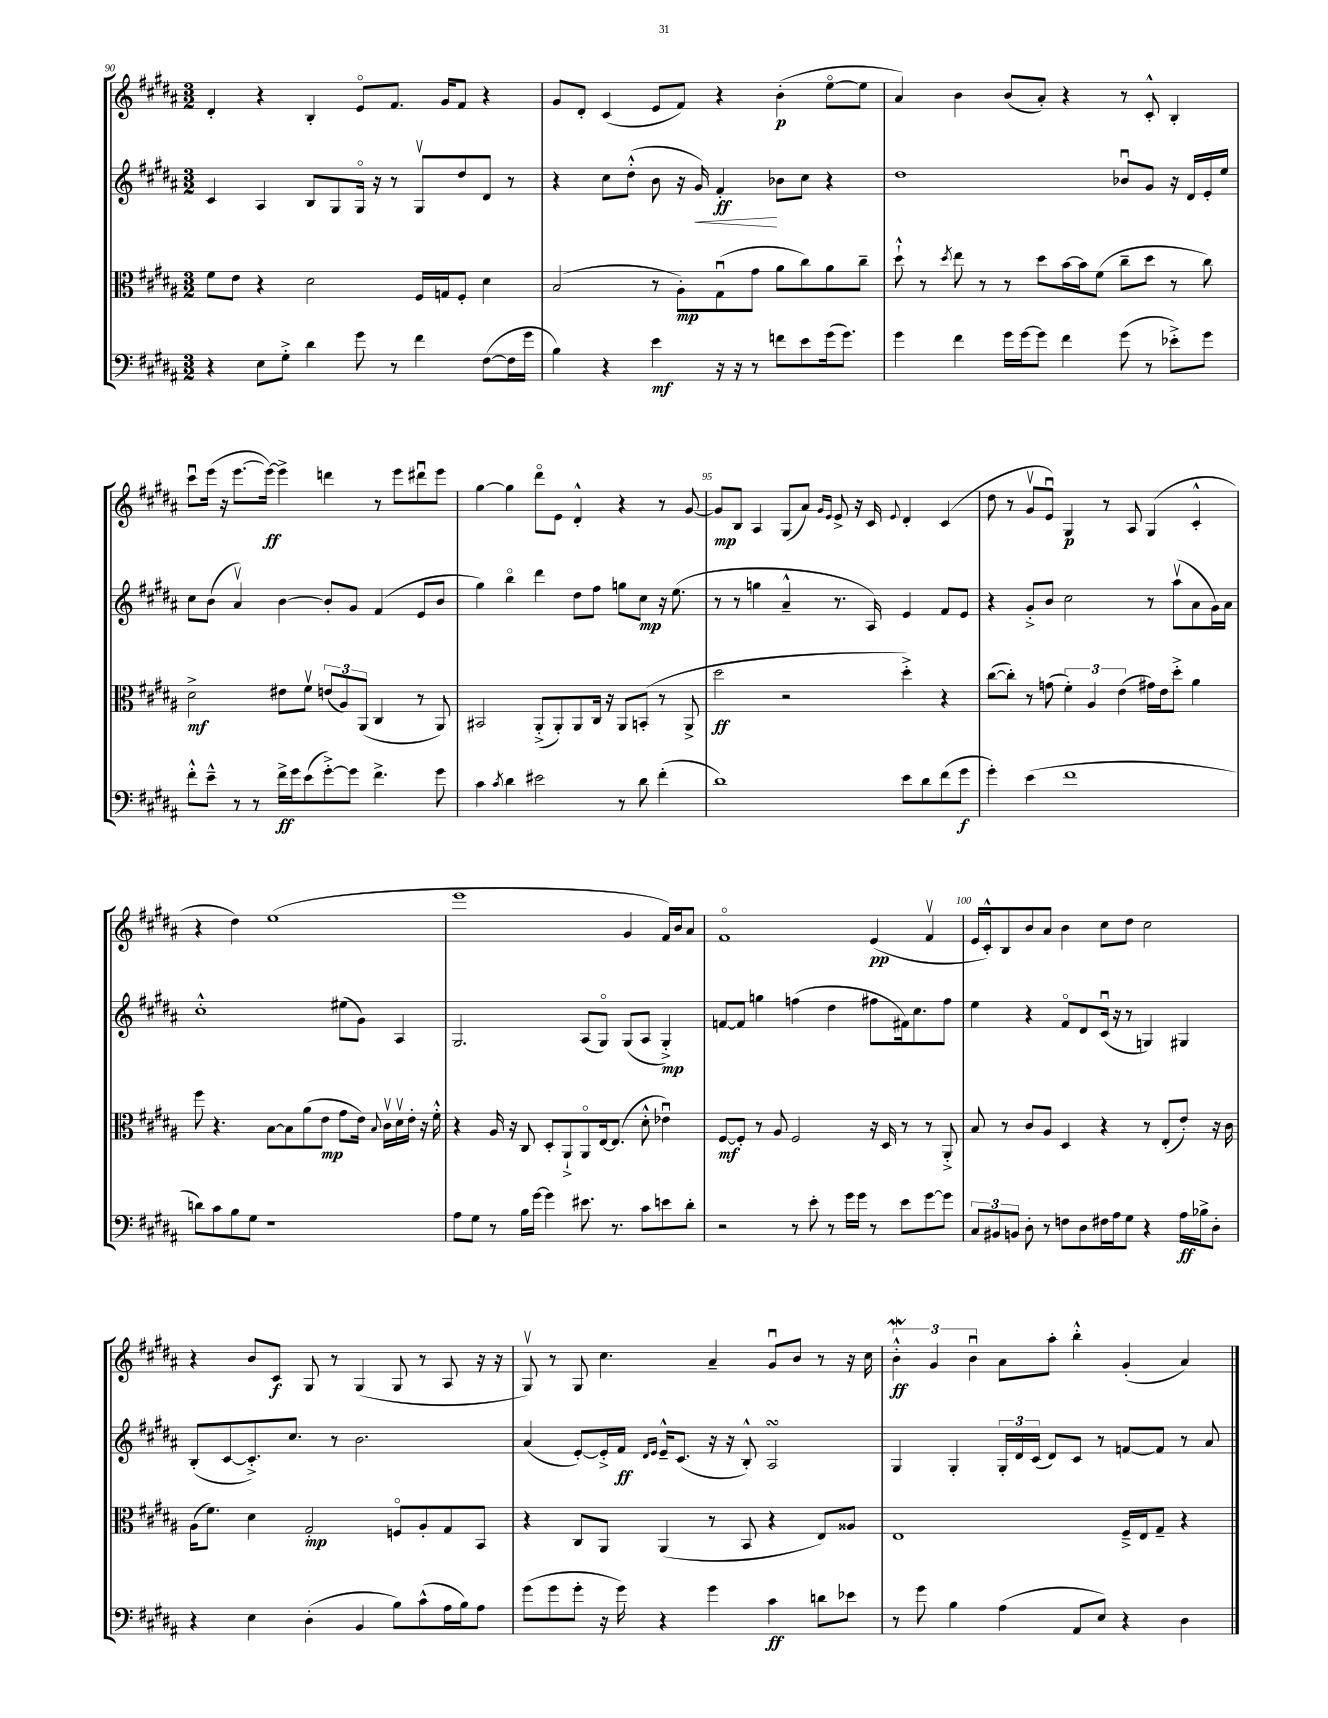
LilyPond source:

<<
\new StaffGroup <<
\new Staff = "s0" {
    \clef treble \key b \major \numericTimeSignature \time 3/2
    \autoBeamOff dis'4-. r4 b4-. e'8[\flageolet fis'8.] gis'16[ fis'8] r4 |
    gis'8[ dis'8]-. cis'4( e'8[ fis'8]) r4 b'4-.\p( e''8[~\flageolet e''8] |
    ais'4) b'4 b'8[( ais'8]-.) r4 r8 cis'8-.-^ b4-. |
    cis'''8[\downbow e'''16]( r16 e'''8.[~ e'''16]~\ff) e'''4-> d'''4 r8 e'''8[ dis'''8\downbow e'''8] |
    gis''4~ gis''4 dis'''8[\flageolet e'8] dis'4-.-^ r4 r8 gis'8~ |
    gis'8[\mp b8] ais4 gis8[( ais'8]) \grace { gis'16[ e'16] } e'8-> r16 cis'16 \appoggiatura { e'8 } dis'4-. cis'4( |
    dis''8 r8 gis'8[\upbow e'8]\downbow) gis4\p r8 ais8 gis4( cis'4-.-^ |
    r4 dis''4) e''1( |
    e'''1 gis'4 fis'16[) b'16 ais'8] |
    fis'1\flageolet e'4\pp( fis'4\upbow |
    e'16[ cis'16-.-^) b8 b'8 ais'8] b'4 cis''8[ dis''8] cis''2 |
    r4 b'8[ cis'8]\f gis8 r8 gis4( gis8 r8 ais8 r16 r16 |
    gis8\upbow) r8 gis8 cis''4. ais'4-- gis'8[\downbow b'8] r8 r16 cis''16 |
    \tuplet 3/2 { b'4-.-^\mordent\ff gis'4 b'4\downbow } ais'8[ ais''8]-. b''4-.-^ gis'4-.( ais'4) \bar "|." |
}
\new Staff = "s1" {
    \clef treble \key b \major \numericTimeSignature \time 3/2
    \autoBeamOff cis'4 ais4 b8[ gis8 gis16]\flageolet r16 r8 gis8[\upbow dis''8 dis'8] r8 |
    r4 cis''8[ dis''8]-.-^( b'8 r16 gis'16\<) fis'4-.\ff\! bes'8[ cis''8] r4 |
    dis''1 bes'8[\downbow gis'8] r16 dis'16[ e'16-. e''16] |
    cis''8[ b'8]( ais'4\upbow) b'4~ b'8[-. gis'8] fis'4( e'8[ b'8] |
    gis''4) b''4\flageolet dis'''4 dis''8[ fis''8] g''8[ cis''8]\mp r16 e''8.( |
    r8 r8 g''4 ais'4---^ r8. ais16) e'4 fis'8[ e'8] |
    r4 gis'8[-.-> b'8] cis''2 r8 ais''8[\upbow( ais'8 gis'16) ais'16] |
    cis''1-.-^ eis''8[( gis'8]) ais4 |
    gis2. ais8[( gis8]\flageolet) gis8[( ais8] gis4-.->\mp) |
    f'8[~ f'8] g''4 f''4( dis''4 fis''8[ fis'16) cis''8. fis''8] |
    e''4 r4 fis'8[\flageolet dis'8 cis'16]\downbow( r16 r8 g4) gis4 |
    b8[-.( cis'8~ cis'8.-.->) cis''8.] r8 b'2. |
    ais'4( e'8[~-.) e'16-.-> fis'16]\ff \grace { dis'16[ e'16] } e'16[---^ cis'8.]( r16 r16 b8-.-^) ais2\turn |
    gis4 gis4-. \tuplet 3/2 { gis16[-. dis'16 cis'16]( } dis'8[) cis'8] r8 f'8[~ f'8] r8 ais'8 \bar "|." |
}
\new Staff = "s2" {
    \clef alto \key b \major \numericTimeSignature \time 3/2
    \autoBeamOff fis'8[ e'8] r4 dis'2 fis16[ g16 fis8]-. dis'4 |
    b2( r8 ais8[-.\mp) gis8\downbow( gis'8] ais'8[ cis''8) ais'8 cis''8]-- |
    dis''8-!-^ r8 \acciaccatura { dis''8 } e''8 r8 r8 dis''8[ b'16~ b'16 fis'8]( cis''8[-- dis''8] r8 cis''8) |
    dis'2->\mf eis'8[ fis'8]\upbow \tuplet 3/2 { e'8[( ais8) ais,8]( } cis4 r8 ais,8) |
    bis,2 ais,8[-.->( ais,8-.) ais,8 cis16] r16 ais,8[ b,8]-.( r8 ais,8-> |
    dis''2\ff r2 dis''4-.->) r4 |
    cis''8[~( cis''8]-.) r8 g'8( \tuplet 3/2 { fis'4-.) ais4 e'4( } gis'16[) e'16 dis''8]-.-> ais'4 |
    fis''8 r4. b8[~ b8 ais'8( e'8]\mp gis'8[ e'16]) \appoggiatura { b8 } cis'16[\upbow dis'16\upbow e'16]-. r16 fis'16-.-^ |
    r4 ais16 r16 cis8 dis8[-. ais,8-!-> ais,8\flageolet e16~ e8.]( dis'8-.-^ ees'4\downbow) |
    fis8[~\mf fis8]-. r8 ais8 fis2 r16 dis16 r8 r8 ais,8-.-> |
    b8 r8 cis'8[ ais8] dis4 r4 r8 e8[-.( e'8]-.) r16 cis'16 |
    ais16[( fis'8.]) dis'4 gis2-.\mp f8[\flageolet ais8-. gis8 b,8] |
    r4 cis8[ ais,8] ais,4( r8 b,8 r4 e8[) aisis8] |
    e1 fis16[---> e16 gis8]-- r4 \bar "|." |
}
\new Staff = "s3" {
    \clef bass \key b \major \numericTimeSignature \time 3/2
    \autoBeamOff r4 e8[ gis8]-.-> dis'4 gis'8 r8 fis'4 fis8[~( fis16 gis'16] |
    b4) r4 e'4\mf r16 r16 r8 f'8[ e'8 gis'16( gis'8.]) |
    gis'4 fis'4 gis'16[ gis'16~ gis'8] fis'4 gis'8( r8 ees'8[-.->) gis'8] |
    fis'8[-.-^ e'8]---^ r8 r8 fis'16[->\ff gis'16 e'8( gis'8~-.->) gis'8] fis'4.-> gis'8 |
    cis'4 \acciaccatura { cis'8 } dis'4 eis'2 r8 dis'8 fis'4-.( |
    dis'1) e'8[ dis'8 fis'8( gis'8]\f |
    gis'4-.) e'4( fis'1 |
    d'8[) cis'8 b8 gis8] r1 |
    ais8[ gis8] r8 b16[ gis'16]~ gis'4 eis'8. r8. cis'8[ e'8 dis'8]-. |
    r2 r8 e'8-. r8 gis'16[ gis'16] r8 e'8[ gis'8~ gis'8] |
    \tuplet 3/2 { cis8[ bis,8 b,8] } dis8-. r8 f8[ dis8 fis16 ais16 gis8] r4 ais16[\ff bes16-> dis8]-. |
    r4 e4 dis4-.( b,4 b8[) cis'8-^( ais16 b16) ais8] |
    gis'8[( gis'8 gis'8]-. r16 gis'16) r4 gis'4 cis'4\ff d'8[ ees'8] |
    r8 gis'8 b4 ais4( ais,8[ e8]) r4 dis4 \bar "|." |
}
>>
>>
\layout { \context { \Score currentBarNumber = #90 \override BarNumber.break-visibility = ##(#f #t #t) barNumberVisibility = #(every-nth-bar-number-visible 5) } }
